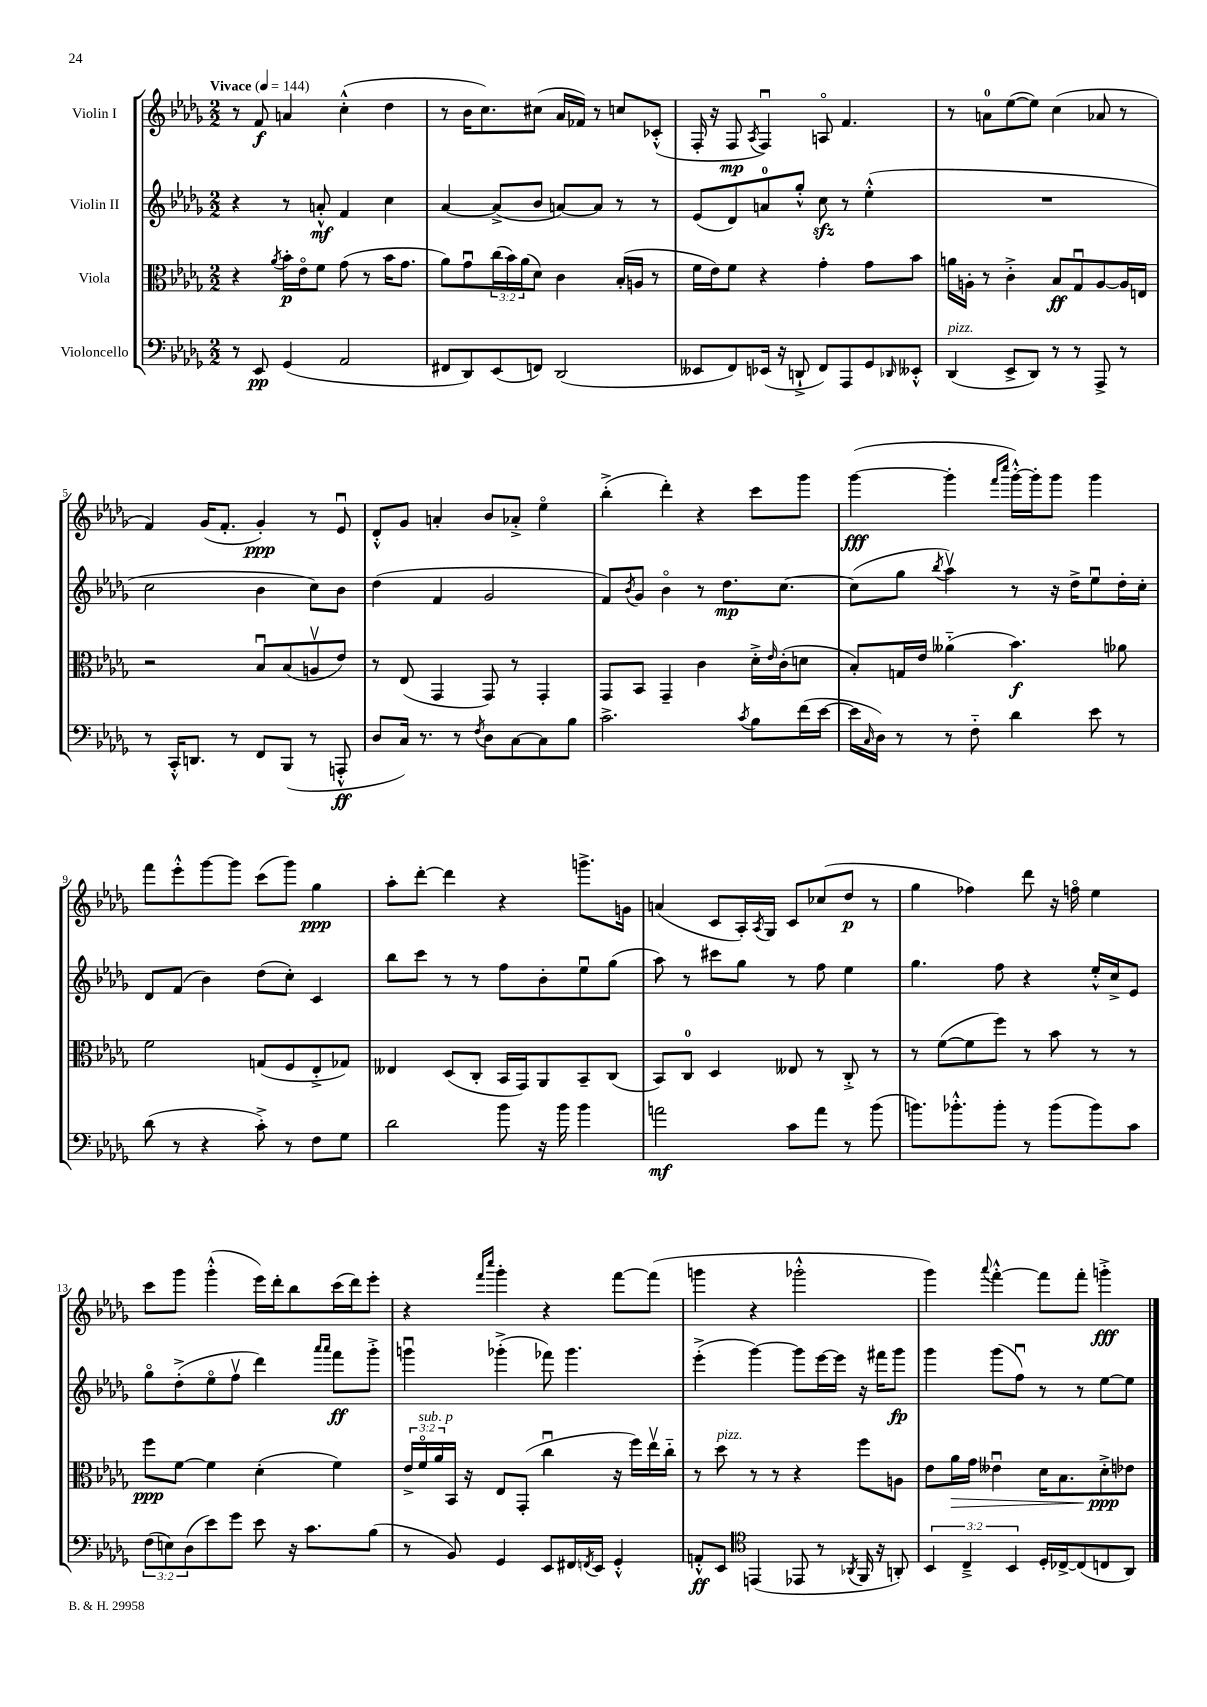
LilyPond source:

<<
\new StaffGroup <<
\new Staff = "s0" \with { instrumentName = "Violin I" } {
    \clef treble \key des \major \numericTimeSignature \time 2/2 \tempo "Vivace" 4 = 144
    r8 f'8\f a'4 c''4-.-^( des''4 |
    r8 bes'16 c''8.) cis''8( aes'16 fes'16) r8 c''8 ces'8-.-^( |
    f16-. r16 f8\mp \acciaccatura { aes8 } f4\downbow) a8\flageolet f'4. |
    r8 a'8-0 ees''8~( ees''8) c''4( aes'8 r8 |
    f'4) ges'16( f'8.-. ges'4-.\ppp) r8 ees'8\downbow |
    des'8-.-^ ges'8 a'4-. bes'8 aes'8-.-> ees''4\flageolet |
    bes''4-.->( des'''4-.) r4 c'''8 ges'''8 |
    ges'''4~\fff( ges'''4-. \grace { f'''16 c''''16 } ges'''16~-.-^) ges'''16-. ges'''8 ges'''4 |
    f'''8 ees'''8-.-^ ges'''8~ ges'''8 c'''8( ges'''8) ges''4\ppp |
    aes''8-. des'''8~-. des'''4 r4 g'''8.-> g'16 |
    a'4( c'8 aes16-.) \acciaccatura { aes8 } ges16 c'8 ces''8( des''8\p r8 |
    ges''4 fes''4) des'''8 r16 f''16\flageolet ees''4 |
    c'''8 ges'''8 ges'''4-.-^( ees'''16) des'''16-. bes''8 c'''16( des'''16) ees'''8-. |
    r4 \grace { f'''16 c''''16 } ges'''4-. r4 f'''8~ f'''8( |
    g'''4 r4 ges'''2-.-^ |
    ges'''4) \appoggiatura { aes'''8 } f'''4~-.-^ f'''8 f'''8-. g'''4-.->\fff \bar "|." |
}
\new Staff = "s1" \with { instrumentName = "Violin II" } {
    \clef treble \key des \major \numericTimeSignature \time 2/2
    r4 r8 a'8-.-^\mf f'4 c''4 |
    aes'4~ aes'8->( bes'8 a'8~) a'8 r8 r8 |
    ees'8( des'8) a'8-0 ges''8-.-^ c''8\sfz r8 ees''4-.-^( |
    R1 |
    c''2 bes'4 c''8) bes'8 |
    des''4( f'4 ges'2 |
    f'8) \acciaccatura { bes'8 } ges'8 bes'4\flageolet r8 des''8.\mp c''8.~ |
    c''8( ges''8 \acciaccatura { bes''8 } aes''4\upbow) r8 r16 des''16-> ees''8\downbow des''16-. c''16-. |
    des'8 f'8( bes'4) des''8( c''8-.) c'4 |
    bes''8 c'''8 r8 r8 f''8 bes'8-. ees''8\downbow ges''8( |
    aes''8) r8 cis'''8 ges''8 r8 f''8 ees''4 |
    ges''4. f''8 r4 ees''16-.-^ c''16-> ees'8 |
    ges''8\flageolet des''8-.->( ees''8\flageolet f''8\upbow des'''4) \grace { aes'''16 aes'''16 } f'''8\ff ges'''8-.-> |
    g'''4\downbow ges'''4-.->( fes'''8) ges'''4. |
    ees'''4-.->( ges'''4~) ges'''8 ees'''16~ ees'''16 r16 fis'''16 ges'''8\fp |
    ges'''4 ges'''8( f''8\downbow) r8 r8 ees''8~ ees''8 \bar "|." |
}
\new Staff = "s2" \with { instrumentName = "Viola" } {
    \clef alto \key des \major \numericTimeSignature \time 2/2 \override Staff.TupletNumber.text = #tuplet-number::calc-fraction-text
    r4 \acciaccatura { aes'8 } bes'16-.\p ees'16\flageolet f'8 ges'8( r8 bes'16 ges'8. |
    aes'8) ges'8\downbow \tuplet 3/2 { c''16( bes'16) aes'16( } des'8) c'4 bes16-.( a16 r8 |
    f'16 ees'16) f'8 r4 ges'4-. ges'8 bes'8 |
    a'16 a16-. r8 c'4-.-> bes8\ff ges8\downbow a8~ a16 e16 |
    r2 bes8\downbow bes8( a8\upbow ees'8) |
    r8 ees8( ges,4 ges,8) r8 ges,4-. |
    ges,8 bes,8 ges,4-- c'4 des'16-.-> \grace { ees'16 } c'16-.( d'8 |
    bes8-.) g16 ees'16 aeses'4-_( bes'4.\f) aes'8 |
    f'2 g8( f8 ees8-.-> ges8) |
    eeses4 des8( c8-. bes,16 ges,16) aes,8 bes,8-- c8( |
    bes,8) c8-0 des4 eeses8 r8 c8-.-> r8 |
    r8 f'8~( f'8 f''8) r8 bes'8 r8 r8 |
    f''8\ppp f'8~ f'4 des'4-.( f'4) |
    \tuplet 3/2 { ees'16-> f'16\flageolet^\markup { \italic "sub. p" } aes'16 } bes,16 r16 ees8 ges,8-.( c''4\downbow r16 f''16) ees''16\upbow c''16-_ |
    r8 des''8^\markup { \italic "pizz." } r8 r8 r4 f''8 a8 |
    ees'8 aes'16\> ges'16 eeses'4\downbow des'16 bes8. des'8-.->\ppp\! ees'8 \bar "|." |
}
\new Staff = "s3" \with { instrumentName = "Violoncello" } {
    \clef bass \key des \major \numericTimeSignature \time 2/2 \override Staff.TupletNumber.text = #tuplet-number::calc-fraction-text
    r8 ees,8\pp ges,4( aes,2 |
    fis,8 des,8) ees,8( f,8) des,2( |
    eeses,8 f,8) ees,16( r16 d,8-!-> f,8) aes,,8 ges,8 \grace { des,16 } eeses,8-.-^ |
    des,4^\markup { \italic "pizz." }( ees,8-> des,8) r8 r8 aes,,8-> r8 |
    r8 c,16-.-^ d,8. r8 f,8 bes,,8( r8 a,,8-.-^\ff |
    des8 c16) r8. r8 \acciaccatura { f8 } des8 c8~ c8 bes8 |
    c'2.-> \acciaccatura { c'8 } bes8 f'16( ees'16~ |
    ees'16 \grace { c16 } des16) r8 r8 f8-_ des'4 ees'8 r8 |
    des'8( r8 r4 c'8-.->) r8 f8 ges8 |
    des'2 bes'8 r16 bes'16 bes'4 |
    a'2\mf c'8 a'8 r8 bes'8( |
    b'8.) bes'8.-.-^ bes'8-. r8 bes'8( bes'8) c'8 |
    \tuplet 3/2 { f8( e8) des8( } ees'8) ges'8 ees'8 r16 c'8. bes8( |
    r8 bes,8) ges,4 ees,8 fis,16 \acciaccatura { f,8 } ees,16 ges,4-.-^ |
    a,8-.-^\ff ees,8 \clef tenor e,4( ees,8 r8 \acciaccatura { aes,8 } f,16 r16 a,8-.) |
    \tuplet 3/2 { bes,4 c4---> bes,4 } des16-. ces16~-> ces8( c8 aes,8) \bar "|." |
}
>>
>>
